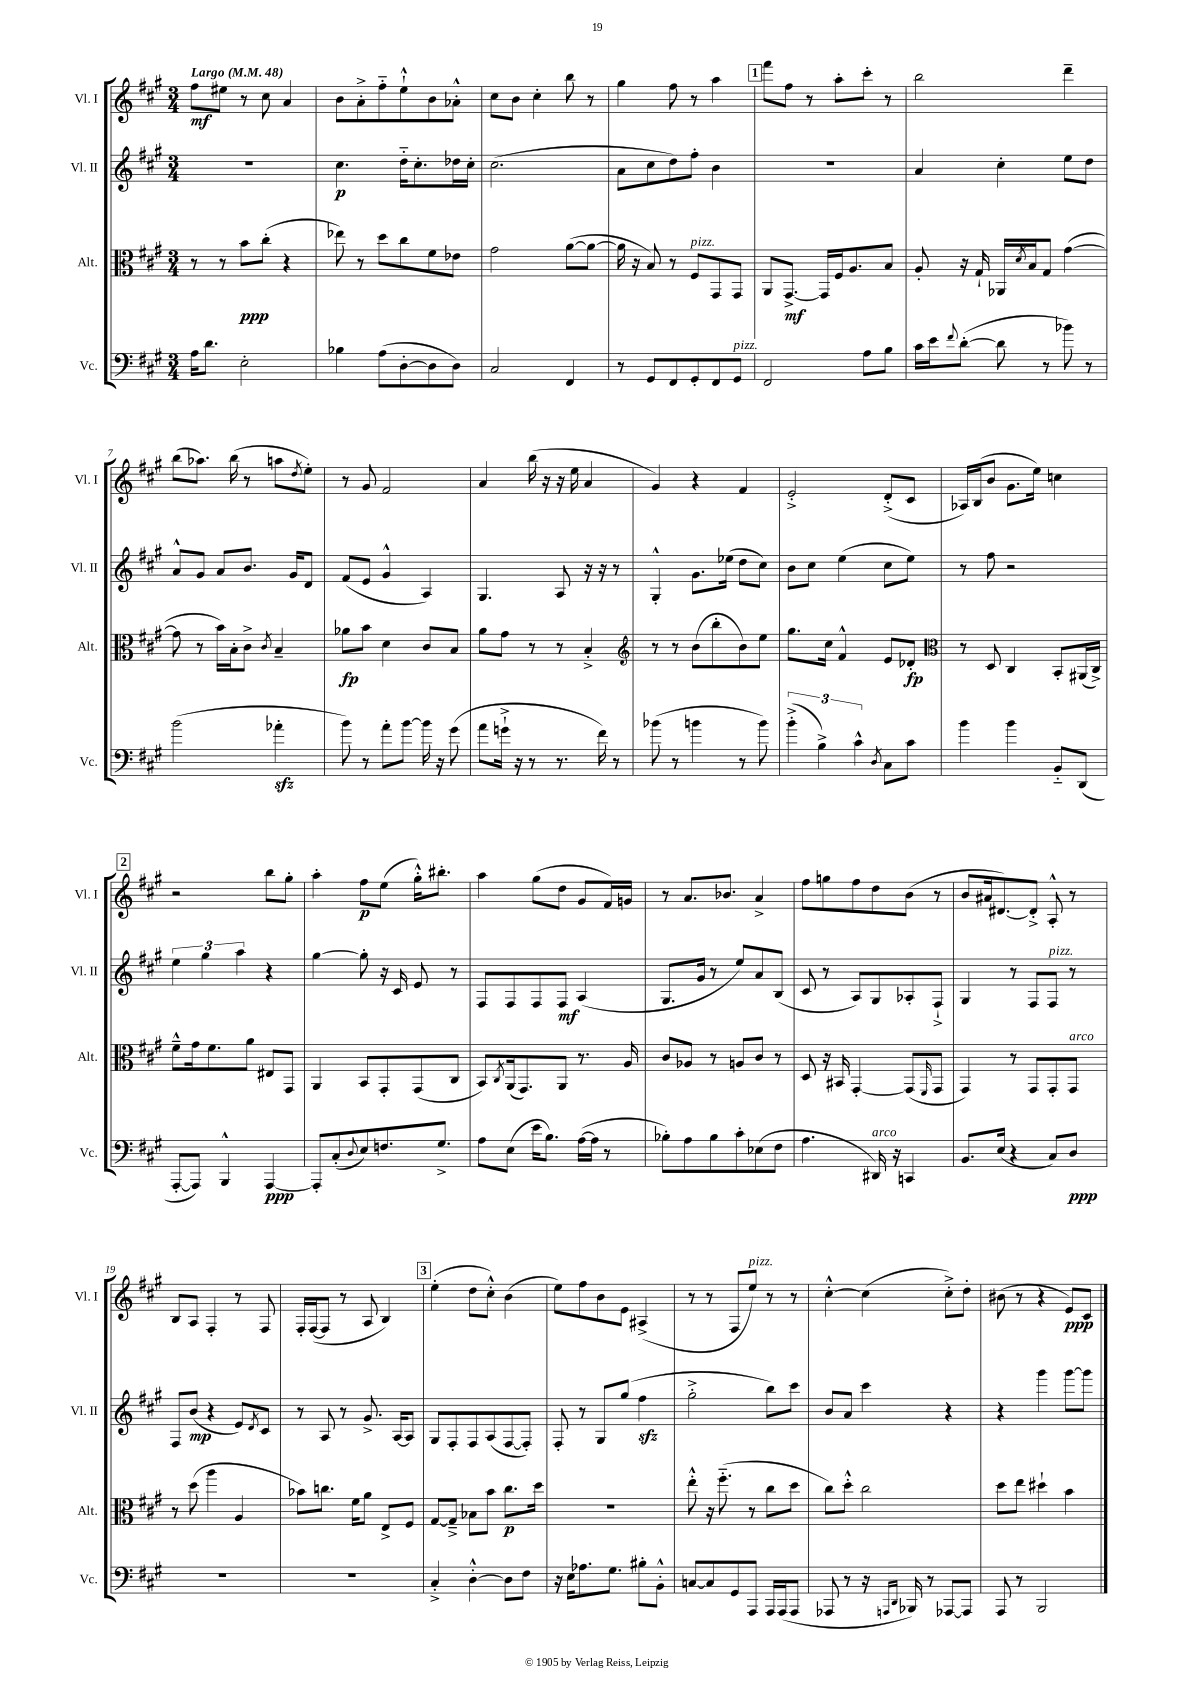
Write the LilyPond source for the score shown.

<<
\new StaffGroup <<
\new Staff = "s0" \with { instrumentName = "Vl. I" shortInstrumentName = "Vl. I" } {
    \clef treble \key a \major \numericTimeSignature \time 3/4 \tempo "Largo" 4 = 48
    fis''8\mf eis''8 r8 cis''8 a'4 |
    b'8 a'8-.-> fis''8-_ e''8-!-^ b'8 aes'8-.-^ |
    cis''8 b'8 cis''4-. b''8 r8 |
    gis''4 fis''8 r8 a''4 |
    \mark \markup { \box "1" } fis'''8 fis''8 r8 a''8-. cis'''8-. r8 |
    b''2 d'''4-- |
    b''8( aes''8.) b''16( r8 a''8 \acciaccatura { d''8 } e''8-.) |
    r8 gis'8 fis'2 |
    a'4 b''16( r16 r16 e''16 a'4 |
    gis'4) r4 fis'4 |
    e'2-.-> d'8-.->( cis'8 |
    aes16) b16( b'8 gis'8. e''16) c''4 |
    \mark \markup { \box "2" } r2 b''8 gis''8-. |
    a''4-. fis''8\p e''8( gis''16-.-^) bis''8.-. |
    a''4 gis''8( d''8 gis'8 fis'16) g'16 |
    r8 a'8. bes'8. a'4-> |
    fis''8 g''8 fis''8 d''8 b'8( r8 |
    b'8 ais'16 dis'8.~) dis'8-.-> a8-.-^ r8 |
    b8 a8 fis4-. r8 fis8 |
    fis16-. fis16~( fis8 r8 a8 b4) |
    \mark \markup { \box "3" } e''4-.( d''8 cis''8-.-^) b'4( |
    e''8) fis''8 b'8 e'8 ais4->( |
    r8 r8 fis8 e''8^\markup { \italic "pizz." }) r8 r8 |
    cis''4~-.-^ cis''4( cis''8-.->) d''8-. |
    bis'8( r8 r4 e'8\ppp) cis'8 \bar "|." |
}
\new Staff = "s1" \with { instrumentName = "Vl. II" shortInstrumentName = "Vl. II" } {
    \clef treble \key a \major \numericTimeSignature \time 3/4
    R2. |
    cis''4.\p d''16-_ cis''8.-. des''16 cis''16-. |
    cis''2.( |
    a'8 cis''8 d''8) fis''8-. b'4 |
    \mark \markup { \box "1" } R2. |
    a'4 cis''4-. e''8 d''8 |
    a'8-^ gis'8 a'8 b'8. gis'16 d'8 |
    fis'8( e'8 gis'4-^ a4) |
    gis4. a8 r16 r16 r8 |
    gis4-.-^ gis'8. ees''16( d''8 cis''8) |
    b'8 cis''8 e''4( cis''8 e''8) |
    r8 fis''8 r2 |
    \mark \markup { \box "2" } \tuplet 3/2 { e''4 gis''4 a''4 } r4 |
    gis''4~ gis''8-. r16 cis'16 e'8 r8 |
    fis8 fis8 fis8 fis8\mf a4( |
    gis8. gis'16 r8 e''8) a'8 b8( |
    cis'8 r8 a8) gis8 aes8-. fis8-!-> |
    gis4 r8 fis8 fis8^\markup { \italic "pizz." } r8 |
    fis8 b'8\mp( r4 e'8) \acciaccatura { d'8 } cis'8 |
    r8 a8 r8 gis'8.-> a16~ a8 |
    \mark \markup { \box "3" } gis8 fis8-. fis8 a8( fis8~ fis8-.) |
    fis8-. r8 gis8 gis''8( fis''4\sfz |
    gis''2-.-> b''8) cis'''8 |
    b'8 a'8 cis'''4 r4 |
    r4 gis'''4 gis'''8~ gis'''8 \bar "|." |
}
\new Staff = "s2" \with { instrumentName = "Alt." shortInstrumentName = "Alt." } {
    \clef alto \key a \major \numericTimeSignature \time 3/4
    r8 r8 b'8\ppp cis''8-.( r4 |
    ees''8) r8 d''8 cis''8 fis'8 ees'8 |
    gis'2 a'8~( a'8~ |
    a'16 r16 b8) r8 fis8^\markup { \italic "pizz." } gis,8 gis,8 |
    \mark \markup { \box "1" } a,8 gis,8.~->\mf gis,16 fis16 a8. b8 |
    a8-. r16 gis16-! aes,16 \acciaccatura { d'8 } b16 gis8 gis'4~( |
    gis'8 r8 b'16) b16-. cis'8-> \acciaccatura { cis'8 } b4-- |
    aes'8\fp b'8 d'4 cis'8 b8 |
    a'8 gis'8 r8 r8 b4-.-> |
    \clef treble r8 r8 b'8( b''8-. b'8) e''8 |
    gis''8. cis''16 fis'4-^ e'8 des'8-.\fp |
    \clef alto r8 d8 cis4 b,8-. ais,16( cis16->) |
    \mark \markup { \box "2" } fis'8---^ gis'16 fis'8. a'8 eis8 gis,8 |
    a,4 b,8 gis,8-. gis,8( cis8 |
    b,8) \acciaccatura { cis8 } a,16( gis,8.) a,8 r8. a16 |
    cis'8 aes8 r8 a8 cis'8 r8 |
    d8 r16 bis,16 gis,4~-. gis,8( \grace { fis,16 } gis,8 |
    gis,4) r8 gis,8 gis,8-. gis,8^\markup { \italic "arco" } |
    r8 d''8( a''4 a4 |
    bes'8) c''8. fis'16 a'8 e8-> fis8 |
    \mark \markup { \box "3" } gis8~ gis8---> bes8 b'8 cis''8.\p d''16 |
    R2. |
    e''8-.-^ r16 fis''8.-_( r8 cis''8 d''8 |
    cis''8) d''8-.-^ cis''2 |
    d''8 e''8 dis''4-! b'4 \bar "|." |
}
\new Staff = "s3" \with { instrumentName = "Vc." shortInstrumentName = "Vc." } {
    \clef bass \key a \major \numericTimeSignature \time 3/4
    a16 d'8. e2-. |
    bes4 a8( d8~-. d8 d8) |
    cis2 fis,4 |
    r8 gis,8 fis,8 gis,8-. fis,8 gis,8^\markup { \italic "pizz." } |
    \mark \markup { \box "1" } fis,2 a8 b8 |
    cis'16 e'16 \appoggiatura { fis'8 } d'8~-.( d'8 r8 bes'8) r8 |
    b'2( aes'4-.\sfz |
    b'8) r8 a'8-. b'8~ b'16 r16 gis'8( |
    a'8 g'16-!-> r16 r8 r8. fis'16) r8 |
    bes'8( r8 b'4 r8 b'8) |
    \tuplet 3/2 { b'4-.->( b4->) cis'4-^ } \acciaccatura { d8 } cis8 cis'8 |
    b'4 b'4 b,8-_ d,8( |
    \mark \markup { \box "2" } a,,8~-. a,,8) b,,4-^ a,,4~\ppp |
    a,,8-. cis8-.( \appoggiatura { d8 } e8) f8. gis8.-> |
    a8 e8( e'16 b8.) a16~( a16 r8 |
    bes8-.) a8 bes8 cis'8-. ees8( fis8 |
    a4. dis,16^\markup { \italic "arco" }) r16 c,4 |
    b,8. e16( r4 cis8) d8\ppp |
    R2. |
    R2. |
    \mark \markup { \box "3" } cis4-.-> d4~-.-^ d8 fis8 |
    r16 e16 aes8. gis8. bis8-. b,8-.-^ |
    c8~ c8 gis,8 a,,8 a,,16 a,,16( a,,8 |
    aes,,8 r8 r16 \grace { a,,16 d,16 } bes,,16) r8 aes,,8~ aes,,8 |
    a,,8 r8 b,,2 \bar "|." |
}
>>
>>
